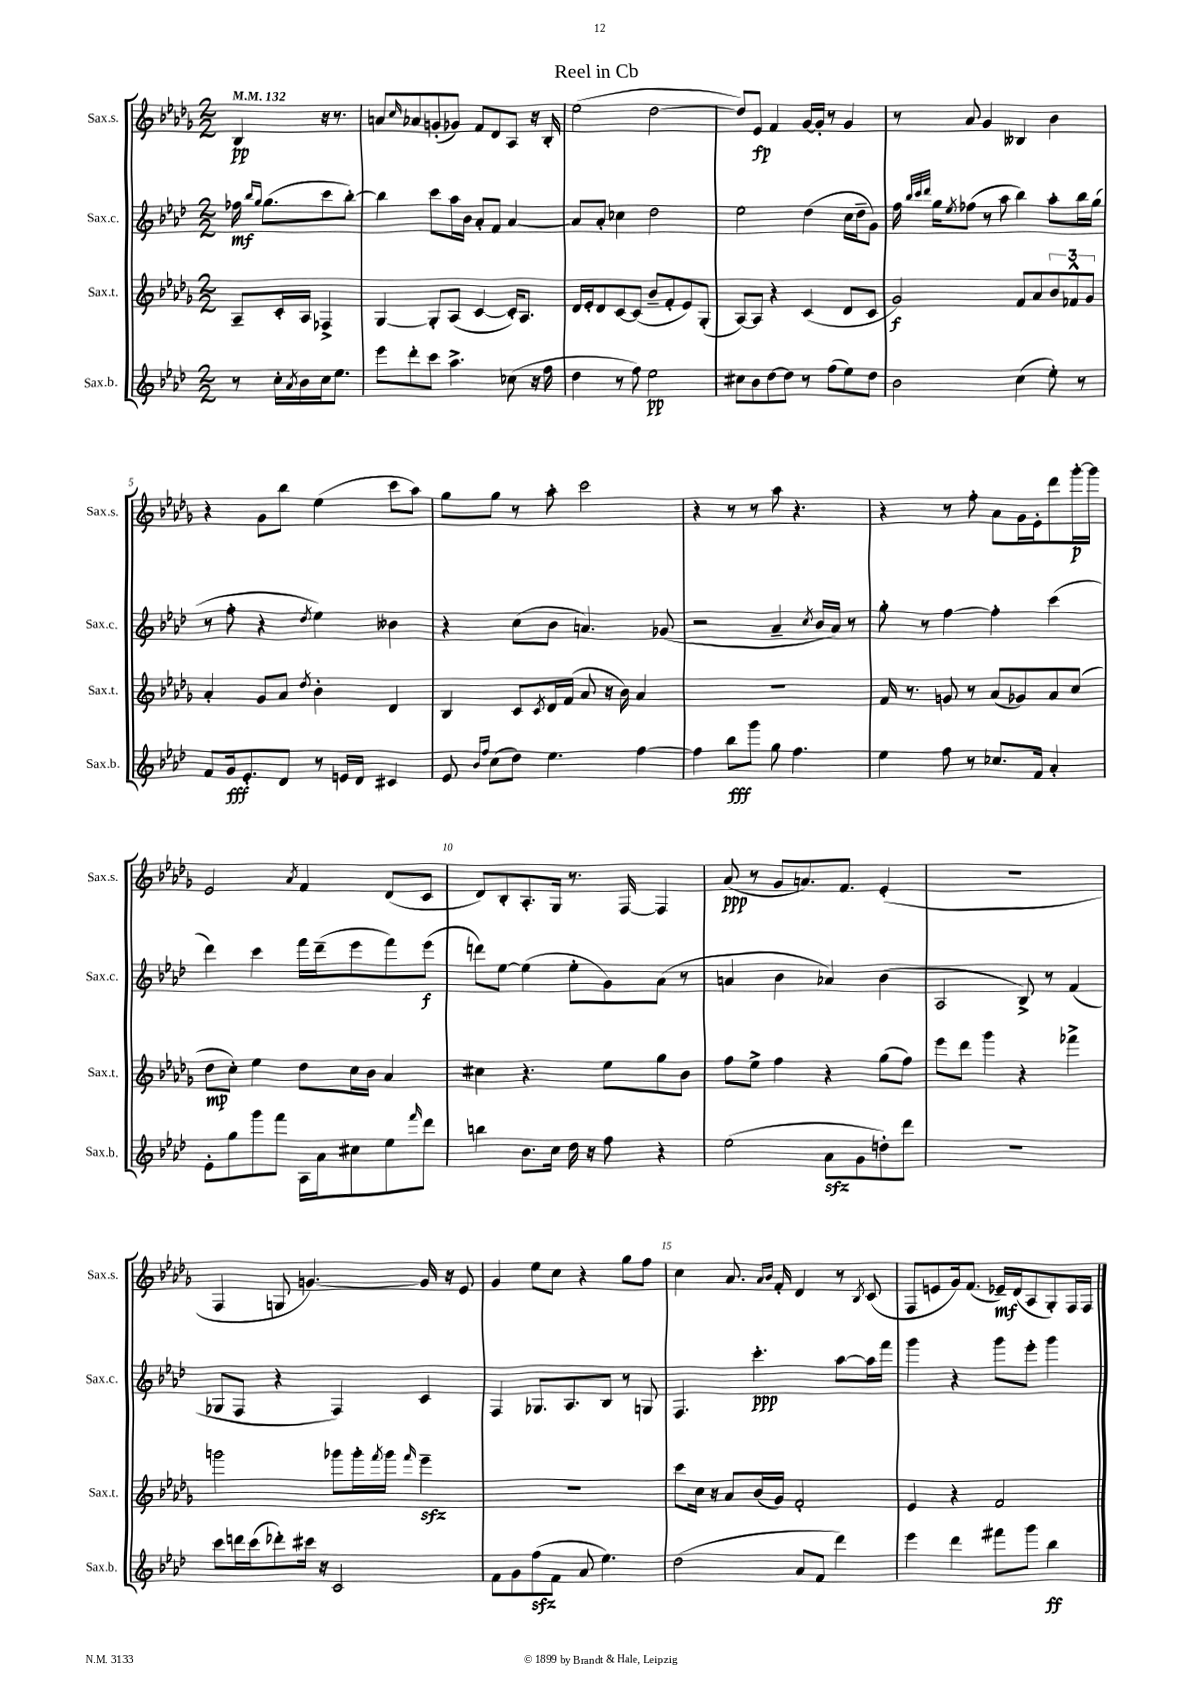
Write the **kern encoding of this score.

**kern	**kern	**kern	**kern
*staff4	*staff3	*staff2	*staff1
*clefG2	*clefG2	*clefG2	*clefG2
*k[b-e-a-d-]	*k[b-e-a-d-g-]	*k[b-e-a-d-]	*k[b-e-a-d-g-]
*M2/2	*M2/2	*M2/2	*M2/2
*MM132	*MM132	*MM132	*MM132
8r	8A-~	16ff-	4B-
.	.	16qqbb-	.
.	.	16qqgg	.
.	.	(8.gg	.
16cc'	16c'	.	.
8qa-	.	.	.
16b-	16A-	.	.
16cc	4F-^	8ccc	16r
8.ee-	.	.	8.r
.	.	[8bb-')	.
=	=	=	=
8eee-	[4G-	4bb-]	8a
.	.	.	16qqcc
8ddd-'	.	.	8a-
8ccc	8G-']	8ccc	(8g'
4.aa-^	(8A-	16aa-	8g-)
.	.	16b-	.
.	[4c	8a-'	8f
.	.	8f	8d-
(8cc-	16c'])	[4a-	8A-
.	8.A-	.	.
16r	.	.	16r
16ff	.	.	16B-'
=	=	=	=
4dd-	16d-	8a-]	(2ee-
.	16e-'	.	.
.	8d-	8a-'	.
8r	[8c	4cc-	.
8ff)	(8c]	.	.
2ee-	8b-~	2dd-	[2dd-
.	8f'	.	.
.	8e-)	.	.
.	(8G-'	.	.
=	=	=	=
8cc#	[8A-)	2ee-	8dd-])
8b-	8A-]	.	8e-
[8dd-	4r	.	4f
8dd-]	.	.	.
8r	(4c	(4dd-	[16g-
.	.	.	16g-']
(8ff	.	.	8r
8ee-)	8d-	16cc	4g-
.	.	16dd-~	.
8dd-	8c	8g)	.
=	=	=	=
2b-	2g-)	16ff	8r
.	.	32qqbb-	.
.	.	32qqccc	.
.	.	32qqddd-	.
.	.	16gg	.
.	.	8qee-	.
.	.	(8ff-	8a-
.	.	8r	4g-
.	.	8aa-	.
(4cc	8f	4bb-)	4B--
.	8a-	.	.
8ee-')	12b-	8aa-'	4b-
.	12f-^^	.	.
8r	.	16bb-	.
.	12g-	.	.
.	.	(16gg	.
=	=	=	=
8f	4a-'	8r	4r
16g	.	8ff'	.
8.e-'	.	.	.
.	8g-	4r	8g-
8d-	8a-	.	8bb-
.	8qdd-	8qdd-	.
8r	4b-'	4ee-)	(4ee-
16e	.	.	.
16d-	.	.	.
4c#	4d-	4b--	8ccc
.	.	.	8aa-)
=	=	=	=
8e-	4B-	4r	8gg-
16qqb-	.	.	.
16qqff	.	.	.
(8cc	.	.	8gg-
8dd-)	8c	(8cc	8r
.	8qc	.	.
4.ee-	16d-	8b-	8aa-'
.	(16f	.	.
.	8a-	4.a)	2ccc
.	16r	.	.
.	16b-)	.	.
[4ff	4a-	.	.
.	.	(8g-	.
=	=	=	=
4ff]	1r	2r	4r
8bb-	.	.	8r
8ggg	.	.	8r
8gg	.	4a-~	8aa-
4.ff	.	.	4.r
.	.	8qcc	.
.	.	16b-	.
.	.	16a-)	.
.	.	8r	.
=	=	=	=
4ee-	16f	8gg'	4r
.	8.r	.	.
.	.	8r	.
8ff	8g	[4ff	8r
8r	8r	.	8ff'
8.cc-	(8a-	4ff']	8a-
.	8g-)	.	16g-
16f	.	.	16e-'
4a-'	8a-	(4ccc	8ddd-
.	(8cc	.	[16ggg-'
.	.	.	16ggg-]
=	=	=	=
8e-'	8dd-	4ddd-)	2e-
8gg	8cc')	.	.
8ggg	4ee-	4ccc	.
8fff	.	.	.
.	.	.	8qa-
16A-	8dd-	16fff	4f
16a-	.	(16ddd-~	.
8cc#	16cc	8eee-	.
.	16b-	.	.
8ee-	4a-	8fff)	(8d-
16qqfff	.	.	.
8ddd-	.	(8eee-	8c
=	=	=	=
4bb	4cc#	8ddd)	8d-)
.	.	[8ee-	8B-'
8.b-	4.r	(4ee-]	8.A-'
16cc	.	.	16G-
16dd-	.	8ee-'	8.r
16r	.	.	.
8ff	8ee-	8g)	.
.	.	.	[16F
4r	8gg-	(8a-	4F]
.	8b-	8r	.
=	=	=	=
(2ee-	8ff	4a	(8a-
.	8ee-^	.	8r
.	4ff	4b-	8g-
.	.	.	8.a)
8a-	4r	4a-)	.
.	.	.	8.f
8g	.	.	.
8dd')	(8gg-	(4b-	(4e-'
8ddd-	8ff)	.	.
=	=	=	=
1r	8eee-	2A-	1r
.	8ddd-	.	.
.	4ggg-	.	.
.	4r	8B-^)	.
.	.	8r	.
.	4fff-^	(4f	.
=	=	=	=
8ccc	2ggg	8G-	4F
16ddd	.	8F	.
(16ccc	.	.	.
8ddd-')	.	4r	8G
16ccc#	.	.	[4.g)
16r	.	.	.
2c	8ggg-	4F)	.
.	16ggg-'	.	.
.	8qfff	.	.
.	16ggg-	.	.
.	16qqfff	.	.
.	4eee-~	4c	16g]
.	.	.	16r
.	.	.	8e-
=	=	=	=
8f	1r	4F	4g-
8g	.	.	.
(8ff	.	8.G-	8ee-
8f	.	.	8cc
.	.	8.A-	.
8a-	.	.	4r
4.ee-)	.	8B-	.
.	.	8r	8gg-
.	.	8G	8ff
=	=	=	=
(2dd-	8ccc	4.F	4cc
.	16cc	.	.
.	16r	.	.
.	8a-	.	8.a-
.	(16b-	4.ccc'	.
.	.	.	16qqa-
.	.	.	16qqb-
.	16g-)	.	16f'
8a-	2f'	.	4d-
8f	.	.	.
4ddd-)	.	[8aa-	8r
.	.	.	8qB-
.	.	16aa-]	(8c
.	.	16fff	.
=	=	=	=
4eee-	4e-	4ggg	8F
.	.	.	8e
4ddd-	4r	4r	16g-)
.	.	.	(8.f
8fff#	2f	8ggg	16e-~)
.	.	.	(16d-
8ggg	.	8eee-'	8A-
4bb-	.	4ggg	8G-')
.	.	.	16F
.	.	.	16F
==	==	==	==
*-	*-	*-	*-
